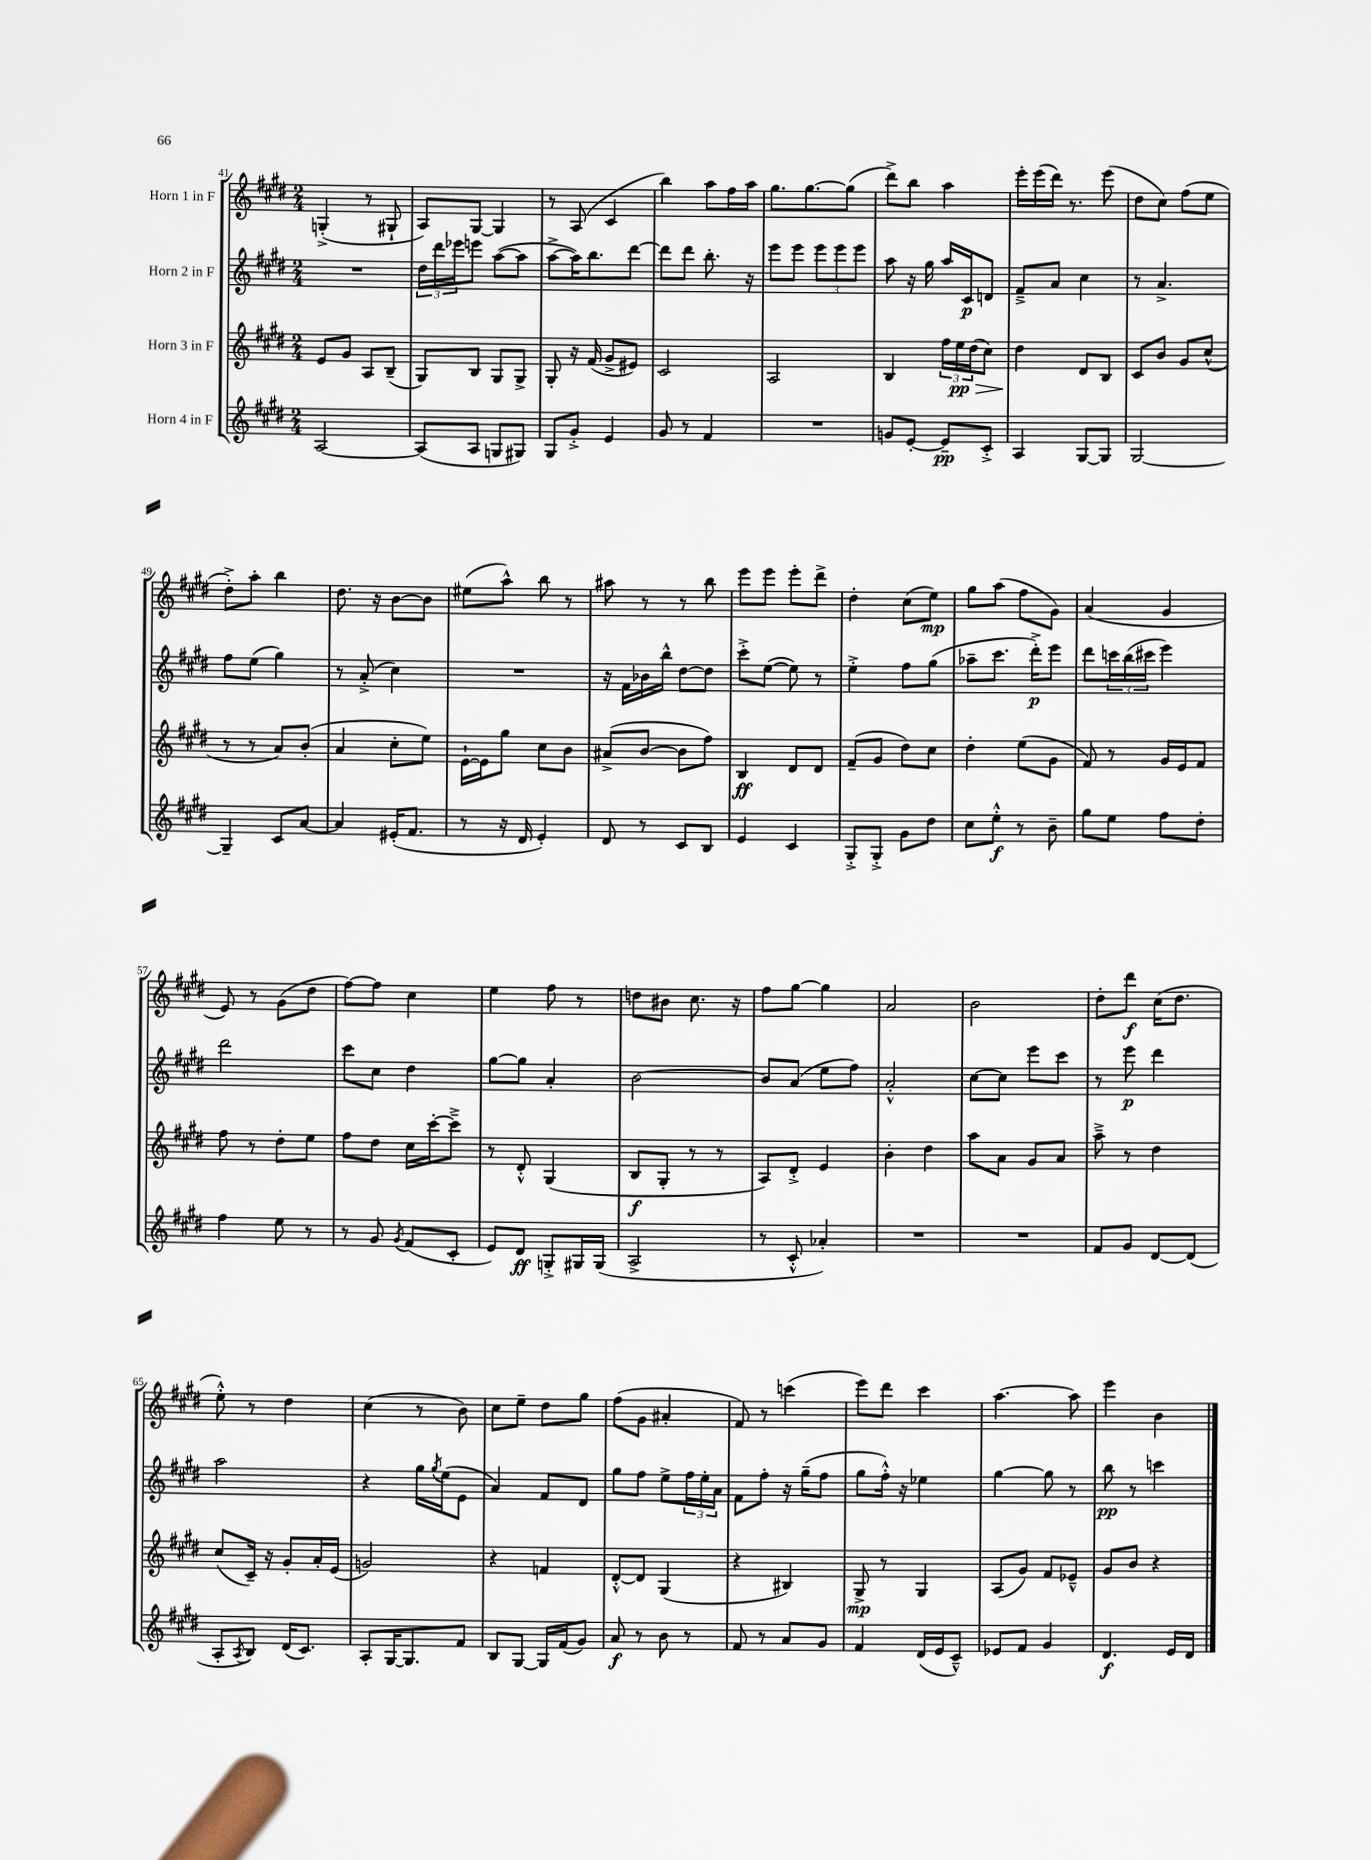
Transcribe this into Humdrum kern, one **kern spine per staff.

**kern	**dynam	**kern	**dynam	**kern	**dynam	**kern	**dynam
*part4	*part4	*part3	*part3	*part2	*part2	*part1	*part1
*staff4	*staff4	*staff3	*staff3	*staff2	*staff2	*staff1	*staff1
*I"Horn 4 in F	*	*I"Horn 3 in F	*	*I"Horn 2 in F	*	*I"Horn 1 in F	*
*clefG2	*	*clefG2	*	*clefG2	*	*clefG2	*
*k[f#c#g#d#]	*	*k[f#c#g#d#]	*	*k[f#c#g#d#]	*	*k[f#c#g#d#]	*
*M2/4	*	*M2/4	*	*M2/4	*	*M2/4	*
=41	=41	=41	=41	=41	=41	=41	=41
[2A/	.	8e/L	.	2r	.	(4Gn'^/	.
.	.	8g#/J	.	.	.	.	.
.	.	8A/L	.	.	.	8r	.
.	.	(8B~/J	.	.	.	8G#X`/	.
=42	=42	=42	=42	=42	=42	=42	=42
(8A/L]	.	8G#/L)	.	24dd#\LL	.	8A/L)	.
.	.	.	.	24ddd#\	.	.	.
.	.	.	.	24eee-X\J	.	.	.
8A/J	.	8B/J	.	8eeen\J	.	[8G#/J	.
8Gn/L	.	8G#/L	.	([8aa\L	.	4G#/]	.
8G#X/J)	.	8G#^/J	.	8aa\J]	.	.	.
=43	=43	=43	=43	=43	=43	=43	=43
8G#/L	.	8G#'/	.	[8aa^\L	.	8r	.
8g#'^/J	.	16r	.	16aa\K])	.	(8A/	.
.	.	(16f#/	.	8.bb\	.	.	.
4e/	.	8g#^/L	.	.	.	4c#/	.
.	.	8e#X/J)	.	[8ddd#\J	.	.	.
=44	=44	=44	=44	=44	=44	=44	=44
8g#/	.	2c#/	.	8ddd#\L]	.	4bb\)	.
8r	.	.	.	8ddd#\J	.	.	.
4f#/	.	.	.	8.bb'\	.	8aa\L	.
.	.	.	.	.	.	16ff#\L	.
.	.	.	.	16r	.	16aa\JJ	.
=45	=45	=45	=45	=45	=45	=45	=45
2r	.	2A/	.	8eee\L	.	8.gg#\L	.
.	.	.	.	8eee\J	.	.	.
.	.	.	.	.	.	[8.gg#\	.
.	.	.	.	12eee\L	.	.	.
.	.	.	.	12eee\	.	.	.
.	.	.	.	.	.	(8gg#\J]	.
.	.	.	.	12eee\J	.	.	.
=46	=46	=46	=46	=46	=46	=46	=46
8gn/L	.	4B/	.	8aa\	.	8ddd#^\L)	.
[8e'/J	.	.	.	16r	.	8bb\J	.
.	.	.	.	16gg#\	.	.	.
8e~/L]	pp	24ff#\LL	.	16aa/LL	.	4aa\	.
!	!	!	!LO:HP:b	!	!	!	!
.	.	24ee\	> pp	.	.	.	.
.	.	.	.	16c#/J	p	.	.
.	.	(24dd#\J	.	.	.	.	.
8c#'^/J	.	8cc#\J)	.	8dn/J	.	.	.
=47	=47	=47	=47	=47	=47	=47	=47
4A/	.	4dd#\	.	8f#~^/L	.	16eee'\LL	.
.	.	.	.	.	.	(16eee\	.
.	.	.	.	8a/J	.	16ddd#\JJ)	.
.	.	.	.	.	.	8.r	.
[8G#/L	.	8d#/L	]	4cc#\	.	.	.
8G#/J]	.	8B/J	.	.	.	(8eee\	.
=48	=48	=48	=48	=48	=48	=48	=48
[2G#/	.	8c#/L	.	8r	.	8dd#\L	.
.	.	8b/J	.	4.a^/	.	8cc#\J)	.
.	.	8g#/L	.	.	.	(8ff#\L	.
.	.	(8cc#^^/J	.	.	.	8ee\J	.
!!LO:LB:g=z
=49	=49	=49	=49	=49	=49	=49	=49
4G#~/]	.	8r	.	8ff#\L	.	8dd#'^\L)	.
.	.	8r	.	(8ee\J	.	8aa'\J	.
8c#/L	.	8a/L)	.	4gg#\)	.	4bb\	.
[8a/J	.	(8b'/J	.	.	.	.	.
=50	=50	=50	=50	=50	=50	=50	=50
4a/]	.	4a/	.	8r	.	8.dd#\	.
.	.	.	.	(8a'^/	.	.	.
.	.	.	.	.	.	16r	.
(16e#X'/KL	.	8cc#'\L	.	4cc#\)	.	[8b\L	.
8.f#/J	.	.	.	.	.	.	.
.	.	8ee\J)	.	.	.	8b\J]	.
=51	=51	=51	=51	=51	=51	=51	=51
8r	.	[16e`\LL	.	2r	.	(8ee#X\L	.
.	.	16e\J]	.	.	.	.	.
16r	.	8gg#\J	.	.	.	8aa^^\J)	.
16d#/	.	.	.	.	.	.	.
4e'/)	.	8cc#\L	.	.	.	8bb\	.
.	.	8b\J	.	.	.	8r	.
=52	=52	=52	=52	=52	=52	=52	=52
8d#/	.	(8a#X^/L	.	16r	.	8aa#X\	.
.	.	.	.	16f#\LL	.	.	.
8r	.	[8b/J	.	16b-X\	.	8r	.
.	.	.	.	16bb^^\JJ	.	.	.
8c#/L	.	8b\L]	.	[8dd#\L	.	8r	.
8B/J	.	8ff#\J)	.	8dd#\J]	.	8bb\	.
=53	=53	=53	=53	=53	=53	=53	=53
4e/	.	4B/	ff	8ccc#'^\L	.	8eee\L	.
.	.	.	.	([8ee\J	.	8eee\J	.
4c#/	.	8d#/L	.	8ee\])	.	8eee'\L	.
.	.	8d#/J	.	8r	.	8ddd#^\J	.
=54	=54	=54	=54	=54	=54	=54	=54
8G#'^/L	.	(8f#~/L	.	4ee'^\	.	4dd#'\	.
8G#'^/J	.	8g#/J	.	.	.	.	.
8g#\L	.	8dd#\L)	.	8ff#\L	.	(8cc#\L	.
8dd#\J	.	8cc#\J	.	(8gg#\J	.	8ee\J)	mp
=55	=55	=55	=55	=55	=55	=55	=55
8cc#\L	.	4dd#'\	.	8aa-X~\L	.	8gg#\L	.
8ee'^^\J	f	.	.	8.ccc#\J	.	(8aa\J	.
8r	.	(8ee\L	.	.	.	8ff#\L	.
.	.	.	.	16ddd#'^\KL)	p	.	.
8b~\	.	8g#\J	.	8eee\J	.	8g#\J)	.
=56	=56	=56	=56	=56	=56	=56	=56
8gg#\L	.	8f#/)	.	8ddd#\L	.	(4a/	.
8ee\J	.	8r	.	24cccn\L	.	.	.
.	.	.	.	(24bb\	.	.	.
.	.	.	.	24ccc#X\JJ	.	.	.
8ff#\L	.	16g#/LL	.	4eee\)	.	4g#/	.
.	.	16e/J	.	.	.	.	.
8dd#'\J	.	8f#/J	.	.	.	.	.
!!LO:LB:g=z
=57	=57	=57	=57	=57	=57	=57	=57
4ff#\	.	8ff#\	.	2ddd#\	.	8e/)	.
.	.	8r	.	.	.	8r	.
8ee\	.	8dd#'\L	.	.	.	(8g#\L	.
8r	.	8ee\J	.	.	.	8dd#\J	.
=58	=58	=58	=58	=58	=58	=58	=58
8r	.	8ff#\L	.	8ccc#\L	.	[8ff#\L)	.
8g#/	.	8dd#\J	.	8cc#\J	.	8ff#\J]	.
8qg#/	.	.	.	.	.	.	.
(8f#/L	.	16cc#\LL	.	4dd#\	.	4cc#\	.
.	.	[16ccc#'\J	.	.	.	.	.
8c#'/J	.	8ccc#~^\J]	.	.	.	.	.
=59	=59	=59	=59	=59	=59	=59	=59
8e/L)	.	8r	.	[8gg#\L	.	4ee\	.
8d#/J	ff	8d#'^^/	.	8gg#\J]	.	.	.
8Gn'^/L	.	(4G#/	.	4a'/	.	8ff#\	.
16G#X/L	.	.	.	.	.	8r	.
(16G#/JJ	.	.	.	.	.	.	.
=60	=60	=60	=60	=60	=60	=60	=60
2A^/	.	8B/L	f	[2b\	.	8ddn\L	.
.	.	8G#'/J	.	.	.	8b#X\J	.
.	.	8r	.	.	.	8.cc#\	.
.	.	8r	.	.	.	.	.
.	.	.	.	.	.	16r	.
=61	=61	=61	=61	=61	=61	=61	=61
8r	.	8A/L)	.	8b/L]	.	8ff#\L	.
8c#'^^/	.	8d#'^/J	.	(8a/J	.	[8gg#\J	.
4a-X'/)	.	4e/	.	8ee\L	.	4gg#\]	.
.	.	.	.	8ff#\J)	.	.	.
=62	=62	=62	=62	=62	=62	=62	=62
2r	.	4b'\	.	2a'^^/	.	2a/	.
.	.	4dd#\	.	.	.	.	.
=63	=63	=63	=63	=63	=63	=63	=63
2r	.	8aa\L	.	[8cc#\L	.	2b\	.
.	.	8a\J	.	8cc#\J]	.	.	.
.	.	8g#/L	.	8eee\L	.	.	.
.	.	8a/J	.	8ccc#\J	.	.	.
=64	=64	=64	=64	=64	=64	=64	=64
8f#/L	.	8aa~^\	.	8r	.	8dd#'\L	.
8g#/J	.	8r	.	8eee\	p	8ddd#\J	f
[8d#/L	.	4dd#\	.	4ddd#\	.	(16cc#\KL	.
.	.	.	.	.	.	8.dd#\J	.
(8d#/J]	.	.	.	.	.	.	.
!!LO:LB:g=z
=65	=65	=65	=65	=65	=65	=65	=65
8A'/L	.	(8cc#/L	.	2aa\	.	8ee'^^\)	.
8qA/	.	.	.	.	.	.	.
8B/J)	.	16c#~/Jk)	.	.	.	8r	.
.	.	16r	.	.	.	.	.
(16d#/KL	.	8g#'/L	.	.	.	4dd#\	.
8.c#/J)	.	.	.	.	.	.	.
.	.	16a'/L	.	.	.	.	.
.	.	(16e/JJ	.	.	.	.	.
=66	=66	=66	=66	=66	=66	=66	=66
8A'/L	.	2gn/)	.	4r	.	(4cc#\	.
[16G#/K	.	.	.	.	.	.	.
8.G#/]	.	.	.	.	.	.	.
.	.	.	.	16gg#\LL	.	8r	.
.	.	.	.	8qgg#/	.	.	.
.	.	.	.	(16ee\J	.	.	.
8f#/J	.	.	.	8e\J	.	8b\)	.
=67	=67	=67	=67	=67	=67	=67	=67
8B/L	.	4r	.	4a/)	.	8cc#\L	.
[8G#/J	.	.	.	.	.	8ee~\J	.
16G#/LL]	.	4fn/	.	8f#/L	.	8dd#\L	.
(16f#/J	.	.	.	.	.	.	.
8g#/J)	.	.	.	8d#/J	.	8gg#\J	.
=68	=68	=68	=68	=68	=68	=68	=68
8a/	f	[8d#'^^/L	.	8gg#\L	.	(8ff#\L	.
8r	.	8d#/J]	.	8ff#\J	.	8g#\J	.
8b\	.	(4G#/	.	8ee^\L	.	4a#X'/	.
8r	.	.	.	24ff#\L	.	.	.
.	.	.	.	24ee'\	.	.	.
.	.	.	.	24a\JJ	.	.	.
=69	=69	=69	=69	=69	=69	=69	=69
8f#/	.	4r	.	8f#\L	.	8f#/)	.
8r	.	.	.	8ff#'\J	.	8r	.
8a/L	.	4B#X/)	.	16r	.	(4cccn\	.
.	.	.	.	(16gg#~\KL	.	.	.
8g#/J	.	.	.	8ff#\J	.	.	.
=70	=70	=70	=70	=70	=70	=70	=70
4f#/	.	8G#^/	mp	8gg#\L	.	8eee\L)	.
.	.	8r	.	16ff#'^^\Jk)	.	8ddd#\J	.
.	.	.	.	16r	.	.	.
(16d#/LL	.	4G#/	.	4ee-X\	.	4ccc#\	.
16e/J	.	.	.	.	.	.	.
8c#~^^/J)	.	.	.	.	.	.	.
=71	=71	=71	=71	=71	=71	=71	=71
8e-X/L	.	(8A/L	.	[4gg#\	.	[4.aa\	.
8f#/J	.	8g#/J)	.	.	.	.	.
4g#/	.	8f#/L	.	8gg#\]	.	.	.
.	.	8e-X~^^/J	.	8r	.	8aa\]	.
=72	=72	=72	=72	=72	=72	=72	=72
4.d#/	f	8g#/L	.	8bb\	pp	4eee\	.
.	.	8b/J	.	8r	.	.	.
.	.	4r	.	4cccn\	.	4b\	.
16e/LL	.	.	.	.	.	.	.
16d#/JJ	.	.	.	.	.	.	.
==	==	==	==	==	==	==	==
*-	*-	*-	*-	*-	*-	*-	*-
